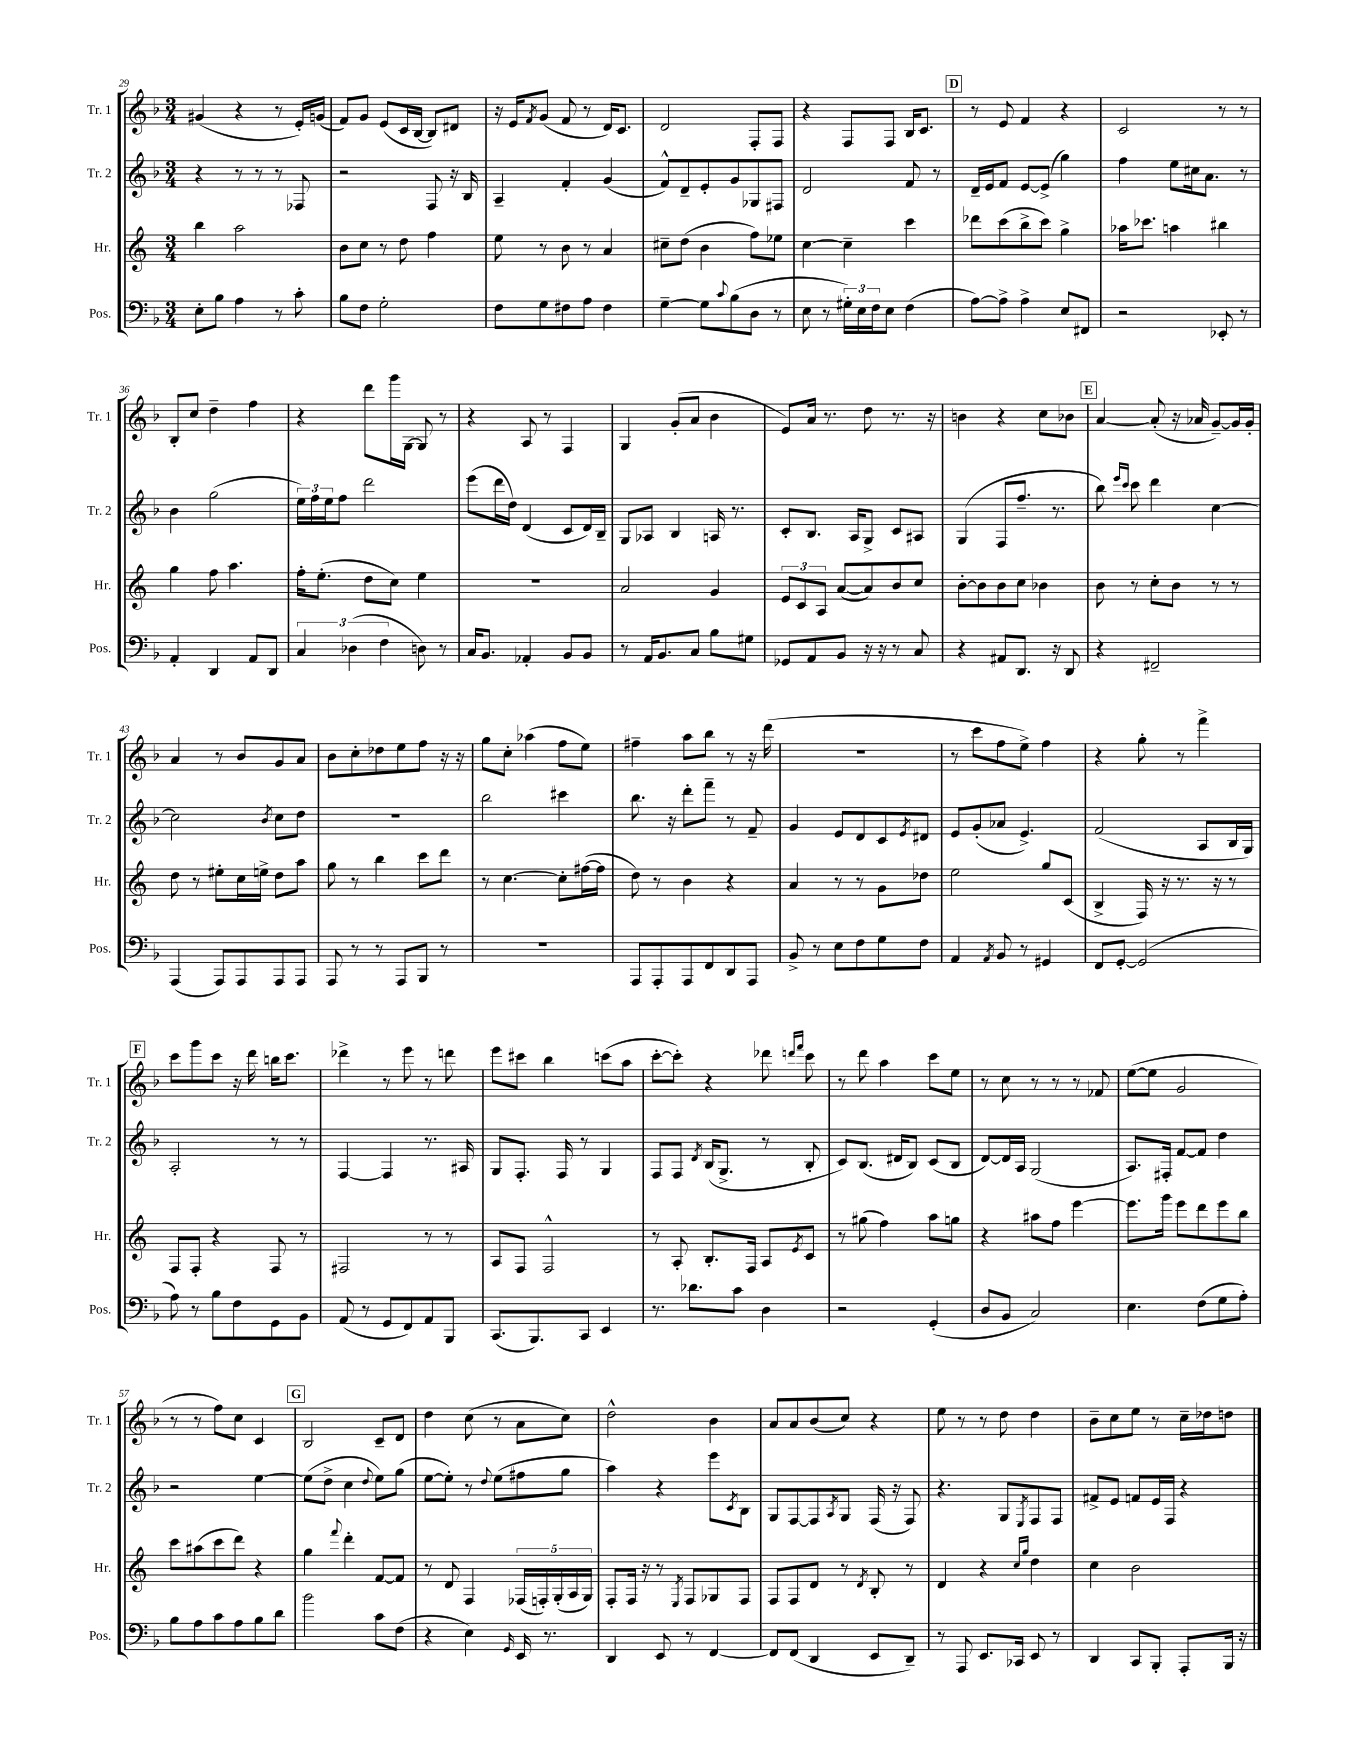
<<
\new StaffGroup <<
\new Staff = "s0" \with { instrumentName = "Tr. 1" shortInstrumentName = "Tr. 1" } {
    \clef treble \key f \major \numericTimeSignature \time 3/4
    gis'4( r4 r8 e'16-.) g'16( |
    f'8) g'8 e'8( c'16 bes16~ bes8) dis'8 |
    r16 e'16 \acciaccatura { f'8 } g'8( f'8 r8 d'16) c'8. |
    d'2 f8-. f8 |
    r4 f8 f8 bes16 c'8. |
    \mark \markup { \box "D" } r8 e'8 f'4 r4 |
    c'2 r8 r8 |
    bes8-. c''8 d''4-- f''4 |
    r4 d'''8 g'''16 g16~ g8 r8 |
    r4 a8 r8 f4 |
    g4 g'8-.( a'8 bes'4 |
    e'8) a'16 r8. d''8 r8. r16 |
    b'4 r4 c''8 bes'8 |
    \mark \markup { \box "E" } a'4~ a'8-.( r16 aes'16 g'8~--) g'16 g'16-. |
    a'4 r8 bes'8 g'8 a'8 |
    bes'8 c''8-. des''8 e''8 f''8 r16 r16 |
    g''8 c''8-. aes''4( f''8 e''8) |
    fis''4-- a''8 bes''8 r8 r16 d'''16( |
    R2. |
    r8 c'''8 f''8 e''8->) f''4 |
    r4 g''8-. r8 f'''4-> |
    \mark \markup { \box "F" } c'''8 g'''8 c'''8 r16 d'''16 b''16 c'''8. |
    des'''4-> r8 e'''8 r8 d'''8 |
    e'''8 cis'''8 bes''4 c'''8( a''8 |
    c'''8~-. c'''8-.) r4 des'''8 \grace { d'''16 f'''16 } c'''8 |
    r8 d'''8 a''4 c'''8 e''8 |
    r8 c''8 r8 r8 r8 fes'8 |
    e''8~( e''8 g'2 |
    r8 r8 f''8) c''8 c'4 |
    \mark \markup { \box "G" } bes2 c'8-- d'8 |
    d''4 c''8( r8 a'8 c''8) |
    d''2-^ bes'4 |
    a'8 a'8 bes'8( c''8) r4 |
    e''8 r8 r8 d''8 d''4 |
    bes'8-- c''8 e''8 r8 c''16-- des''16 d''8 \bar "|." |
}
\new Staff = "s1" \with { instrumentName = "Tr. 2" shortInstrumentName = "Tr. 2" } {
    \clef treble \key f \major \numericTimeSignature \time 3/4
    r4 r8 r8 r8 fes8 |
    r2 f8 r16 bes16 |
    a4-- f'4-. g'4( |
    f'8-^) d'8-- e'8-. g'8 ges8 fis8 |
    d'2 f'8 r8 |
    \mark \markup { \box "D" } d'16-- e'16 f'8 e'8~ e'8->( g''4) |
    f''4 e''8 cis''16 a'8. r8 |
    bes'4 g''2( |
    \tuplet 3/2 { e''16) f''16 e''16 } f''8 d'''2 |
    e'''8( d'''16 d''16) d'4( c'8 d'16) bes16-- |
    g8 aes8 bes4 a16 r8. |
    c'8-. bes8. a16 g8-> c'8 ais8 |
    g4( f8 f''8.-- r8. |
    \mark \markup { \box "E" } bes''8) \grace { e'''16 c'''16 } c'''8 d'''4 c''4~ |
    c''2 \acciaccatura { bes'8 } c''8 d''8 |
    R2. |
    bes''2 cis'''4 |
    bes''8. r16 d'''8-. f'''8-- r8 f'8-- |
    g'4 e'8 d'8 c'8 \acciaccatura { e'8 } dis'8 |
    e'8 g'8-.( aes'8 e'4.->) |
    f'2( a8 bes16 g16) |
    \mark \markup { \box "F" } a2-. r8 r8 |
    f4~ f4 r8. ais16 |
    g8 f8.-. f16 r8 g4 |
    f8 f8 \acciaccatura { d'8 } bes16( g8.-> r8 bes8-. |
    c'8) bes8.( dis'16 bes8) c'8( bes8 |
    d'8~) d'16 a16 g2( |
    a8.) fis16-. f'8~ f'8 d''4 |
    r2 e''4~ |
    \mark \markup { \box "G" } e''8( d''8-> c''4 \appoggiatura { d''8 } e''8) g''8( |
    e''8~ e''8-.) r8 \appoggiatura { d''8 } e''8( fis''8 g''8 |
    a''4) r4 e'''8 \acciaccatura { c'8 } bes8 |
    g8 f8~ f8 \acciaccatura { a8 } g8 f16( r16 f8) |
    r4. g8 \acciaccatura { e8 } f8 f8 |
    fis'8-> e'8 f'8 e'16 f16 r4 \bar "|." |
}
\new Staff = "s2" \with { instrumentName = "Hr." shortInstrumentName = "Hr." } {
    \clef treble \key c \major \numericTimeSignature \time 3/4
    b''4 a''2 |
    b'8 c''8 r8 d''8 f''4 |
    e''8 r8 b'8 r8 a'4 |
    cis''8-- d''8( b'4 f''8) ees''8 |
    c''4~ c''4-- c'''4 |
    \mark \markup { \box "D" } des'''8 c'''8( b''8-> c'''8) g''4-> |
    aes''16 ces'''8. a''4 bis''4 |
    g''4 f''8 a''4. |
    f''16-. e''8.-.( d''8 c''8) e''4 |
    R2. |
    a'2 g'4 |
    \tuplet 3/2 { e'8 c'8 a8 } a'8~( a'8) b'8 c''8 |
    b'8~-. b'8 b'8 c''8 bes'4 |
    \mark \markup { \box "E" } b'8 r8 c''8-. b'8 r8 r8 |
    d''8 r8 eis''8-. c''16 e''16-> d''8 a''8 |
    g''8 r8 b''4 c'''8 d'''8 |
    r8 c''4.~ c''8-. fis''16~( fis''16 |
    d''8) r8 b'4 r4 |
    a'4 r8 r8 g'8 des''8 |
    e''2 g''8 c'8( |
    b4-> f16) r16 r8. r16 r8 |
    \mark \markup { \box "F" } f8 f8-. r4 f8 r8 |
    fis2 r8 r8 |
    a8 f8 f2-^ |
    r8 a8-. b8.-. f16 a8 \acciaccatura { e'8 } c'8 |
    r8 gis''8( f''4) a''8 g''8 |
    r4 ais''8 f''8 e'''4~ |
    e'''8. g'''16 e'''8 d'''8 e'''8 b''8 |
    c'''8 ais''8( c'''8 d'''8) r4 |
    \mark \markup { \box "G" } g''4 \appoggiatura { f'''8 } d'''4-. f'8~ f'8 |
    r8 d'8 f4 \tuplet 5/4 { fes16( f16-.) g16-.( a16 g16) } |
    f8-. f16 r16 r8 \acciaccatura { e8 } f8 ges8 f8 |
    f8 f8 d'8 r8 \acciaccatura { d'8 } b8-. r8 |
    d'4 r4 \grace { c''16 g''16 } d''4 |
    c''4 b'2 \bar "|." |
}
\new Staff = "s3" \with { instrumentName = "Pos." shortInstrumentName = "Pos." } {
    \clef bass \key f \major \numericTimeSignature \time 3/4
    e8-. bes8 a4 r8 c'8-. |
    bes8 f8 g2-. |
    f8 g8 fis8 a8 fis4 |
    g4~-- g8 \appoggiatura { c'8 } bes8( d8 r8 |
    e8 r8 \tuplet 3/2 { gis16-.) e16 f16 } e8 f4( |
    \mark \markup { \box "D" } a8~) a8-> a4-> e8 fis,8 |
    r2 ees,8-. r8 |
    a,4-. d,4 a,8 d,8 |
    \tuplet 3/2 { c4 des4( f4 } d8) r8 |
    c16 bes,8. aes,4-. bes,8 bes,8 |
    r8 a,16 bes,8. c8 bes8 gis8 |
    ges,8 a,8 bes,8 r16 r16 r8 c8 |
    r4 ais,8 d,8. r16 d,8 |
    \mark \markup { \box "E" } r4 fis,2-- |
    a,,4( a,,8) a,,8 a,,8 a,,8 |
    a,,8 r8 r8 a,,8 bes,,8 r8 |
    R2. |
    a,,8 a,,8-. a,,8 f,8 d,8 a,,8 |
    bes,8-> r8 e8 f8 g8 f8 |
    a,4 \acciaccatura { a,8 } bes,8 r8 gis,4 |
    f,8 g,8~-. g,2( |
    \mark \markup { \box "F" } a8) r8 bes8 f8 g,8 bes,8 |
    a,8( r8 g,8 f,8) a,8 bes,,8 |
    c,8.( bes,,8.) c,8 e,4 |
    r8. des'8. c'8 d4 |
    r2 g,4-.( |
    d8 bes,8 c2) |
    e4. f8( g8 a8-.) |
    bes8 a8 c'8 a8 bes8 d'8 |
    \mark \markup { \box "G" } bes'2 c'8 f8( |
    r4 e4) \grace { g,16 } e,16 r8. |
    d,4 e,8 r8 f,4~ |
    f,8 f,8( d,4 e,8 d,8--) |
    r8 a,,8 e,8. ces,16 e,8 r8 |
    d,4 c,8 bes,,8-. a,,8-. bes,,16 r16 \bar "|." |
}
>>
>>
\layout { \context { \Score currentBarNumber = #29 } }
